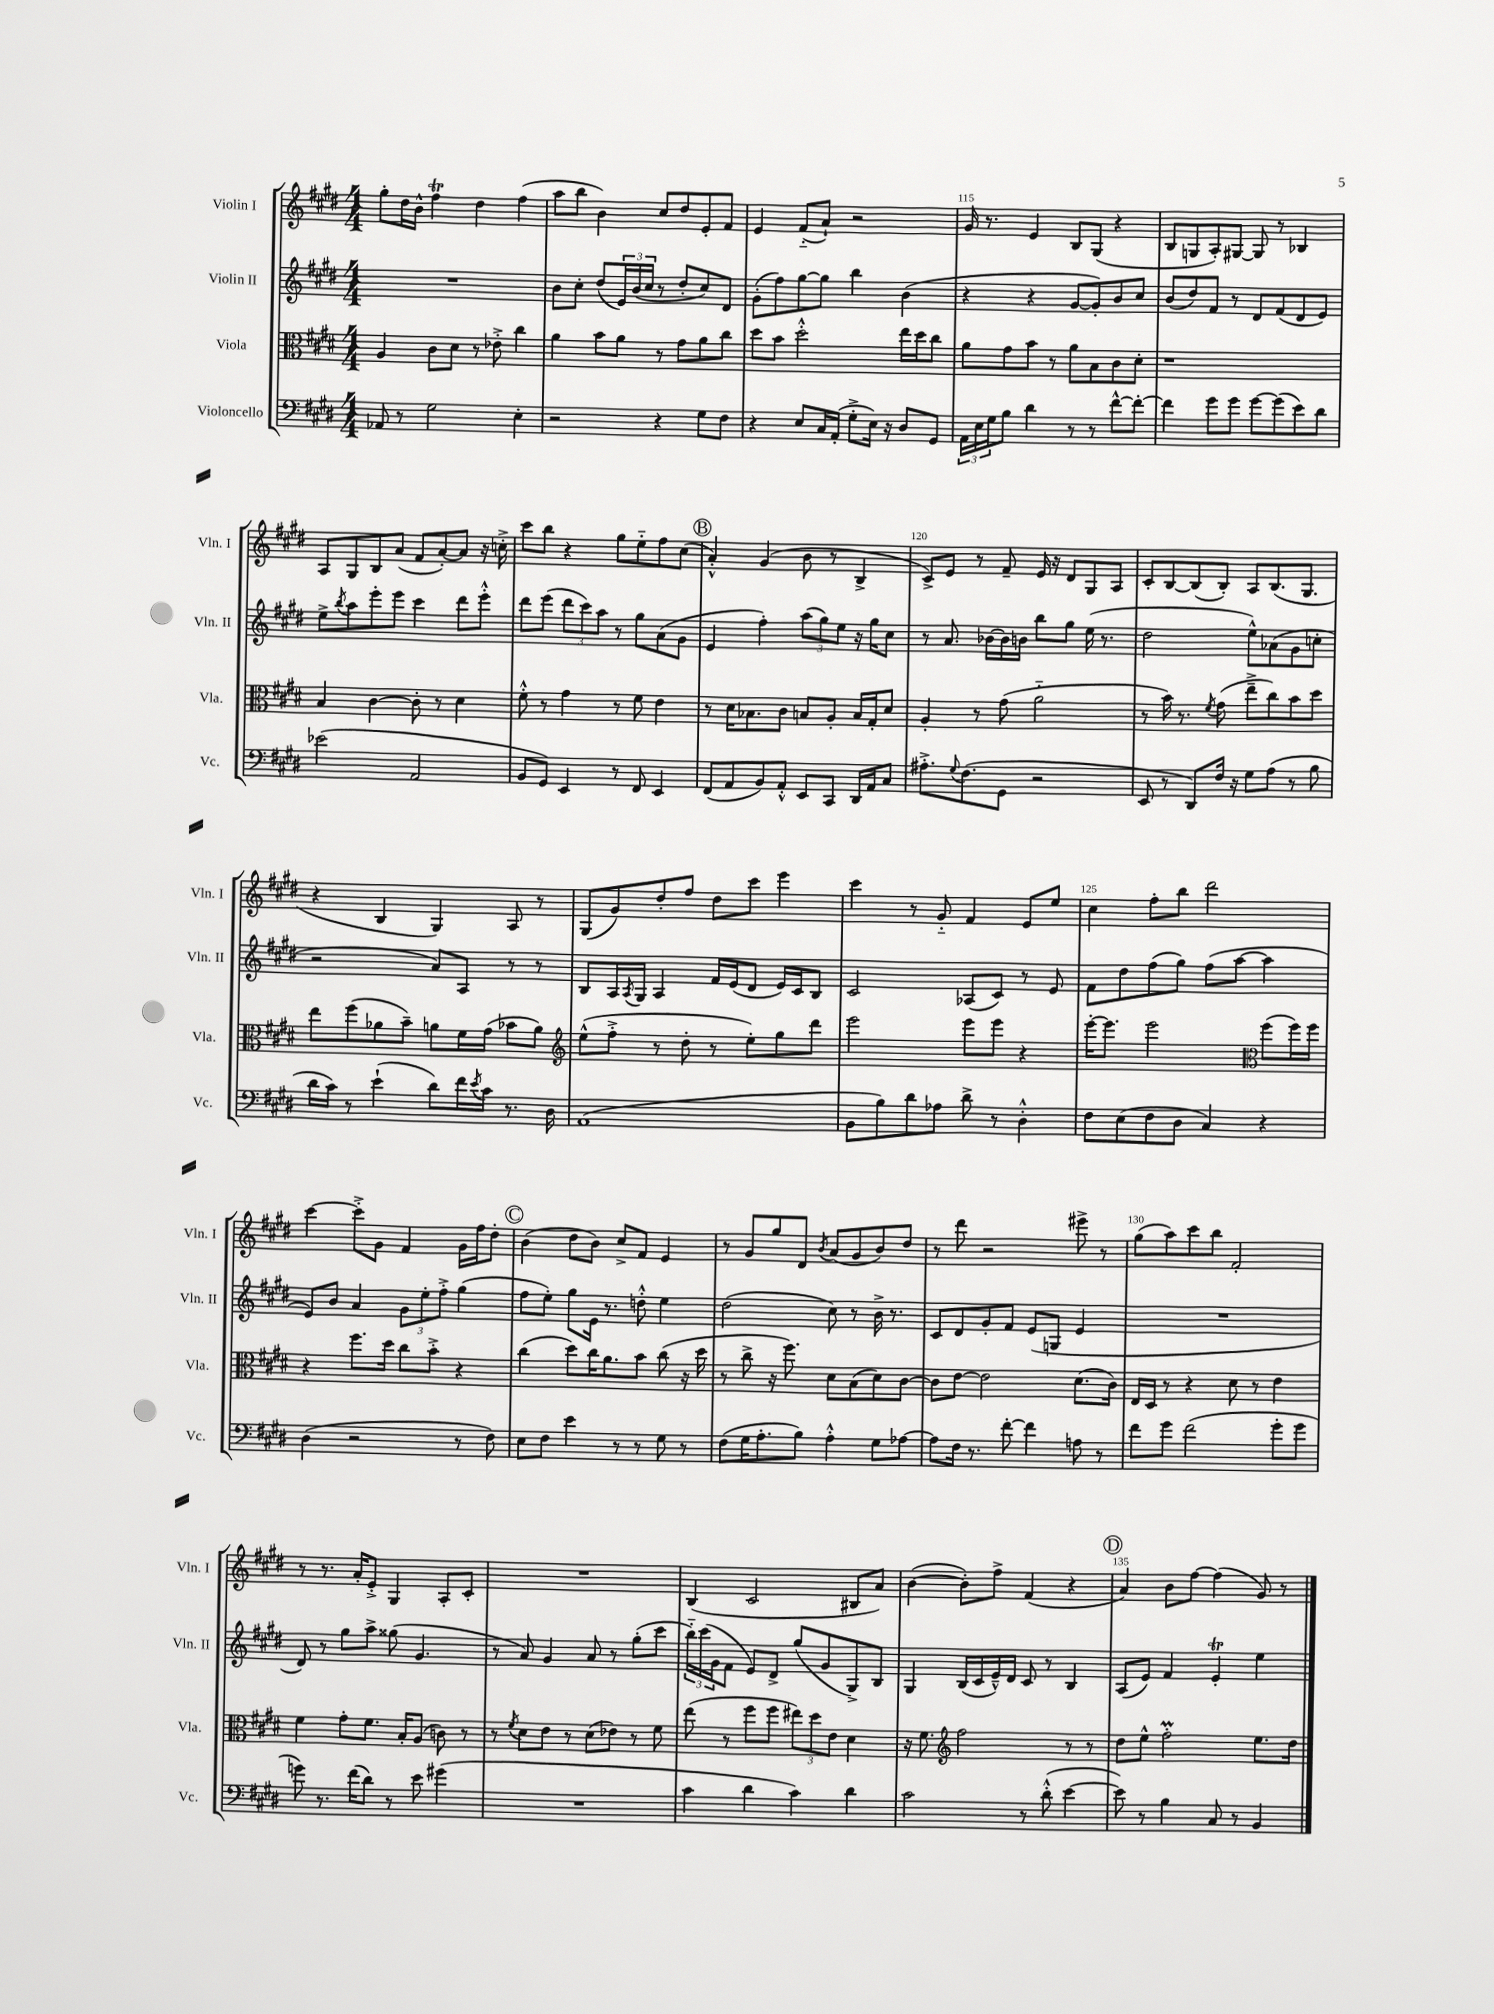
<<
\new StaffGroup <<
\new Staff = "s0" \with { instrumentName = "Violin I" shortInstrumentName = "Vln. I" } {
    \clef treble \key e \major \numericTimeSignature \time 4/4
    gis''8-. dis''16 b'16-^ fis''4\trill dis''4 fis''4( |
    a''8 b''8 b'4) cis''8 dis''8 e'8-. fis'8 |
    e'4 fis'8-_( a'8-!) r2 |
    gis'16 r8. e'4 b8 gis8( r4 |
    b8 g8 a8-.) gis8~ gis8 r8 bes4 |
    a8 gis8 b8 a'8( fis'8 a'8~-.) a'8 r16 c''16-.-> |
    cis'''8 b''8 r4 gis''8 e''8-_ fis''8 cis''8( |
    \mark \markup { \circle "B" } a'4-.-^) gis'4( b'8 r8 b4-> |
    cis'8->) e'8 r8 fis'8-- e'16 r16 dis'8 gis8 a8 |
    cis'8-. b8~ b8( b8-.) a8 b8.( gis8. |
    r4 b4 gis4) a8 r8 |
    gis8( gis'8) dis''8-. fis''8 dis''8 cis'''8 e'''4 |
    cis'''4 r8 gis'8-_ fis'4 e'8 e''8 |
    cis''4 fis''8-. b''8 dis'''2 |
    cis'''4~ cis'''8-.-> gis'8 fis'4 gis'16 fis''16 dis''8-. |
    \mark \markup { \circle "C" } b'4( dis''8 b'8) cis''8-> fis'8 e'4 |
    r8 gis'8 gis''8 dis'8 \acciaccatura { b'8 } a'8( gis'8 b'8) dis''8 |
    r8 dis'''8 r2 eis'''8-> r8 |
    gis''8( a''8) cis'''8 b''8 fis'2-. |
    r8 r8. a'16-. e'8-.-> gis4 a8-. cis'8-. |
    R1 |
    b4( cis'2 bis8 a'8) |
    b'4~( b'8-.) fis''8-> fis'4( r4 |
    \mark \markup { \circle "D" } a'4) b'8 fis''8~ fis''4( gis'8) r8 \bar "|." |
}
\new Staff = "s1" \with { instrumentName = "Violin II" shortInstrumentName = "Vln. II" } {
    \clef treble \key e \major \numericTimeSignature \time 4/4
    R1 |
    b'8 cis''8-. dis''8( \tuplet 3/2 { e'16) b'16( cis''16 } r8 dis''8-. cis''8) dis'8 |
    gis'8-.( fis''8) gis''8~ gis''8 b''4 b'4( |
    r4 r4 gis'8~ gis'8-.) b'8 cis''8 |
    b'8( dis''8) fis'8 r8 dis'8 fis'8( dis'8 e'8) |
    e''8-> \acciaccatura { b''8 } a''8 e'''8-. e'''8 cis'''4 dis'''8 e'''8-.-^ |
    dis'''8 e'''8( \tuplet 3/2 { dis'''8 cis'''8) a''8 } r8 gis''8 a'8( gis'8 |
    \mark \markup { \circle "B" } e'4 fis''4-.) \tuplet 3/2 { a''8( gis''8) e''8 } r16 gis''16 cis''8 |
    r8 a'8. bes'16~ bes'16 b'16 b''8 gis''8 e''16( r8. |
    dis''2 e''8-^) aes'8( gis'8 c''8-. |
    r2 a'8) a8 r8 r8 |
    b8 a16 \acciaccatura { a8 } gis16 a4 fis'16 e'16( dis'8 e'16) cis'16 b8 |
    cis'2 aes8( cis'8) r8 e'8 |
    fis'8 dis''8 fis''8( gis''8) fis''8( a''8~ a''4 |
    e'8) b'8 a'4 \tuplet 3/2 { gis'8 e''8-. fis''8-.-> } gis''4( |
    \mark \markup { \circle "C" } fis''8 e''8-.) gis''8 e'16 r8. d''8-.-^ e''4 |
    dis''2( cis''8) r8 b'16-> r8. |
    cis'8 dis'8 gis'8-. fis'8 e'8( g8 e'4 |
    R1 |
    dis'8) r8 gis''8 a''8-> gisis''8( gis'4. |
    r8 a'8) gis'4 a'8 r8 gis''8-.( cis'''8 |
    \tuplet 3/2 { b''16-_) cis'''16( gis'16 } fis'8 e'8) dis'8-> gis''8( gis'8 gis8->) b8 |
    gis4 b16( cis'16 e'16---^) dis'16 cis'8 r8 b4 |
    \mark \markup { \circle "D" } a8( e'8) fis'4 e'4-.\trill e''4 \bar "|." |
}
\new Staff = "s2" \with { instrumentName = "Viola" shortInstrumentName = "Vla." } {
    \clef alto \key e \major \numericTimeSignature \time 4/4
    a4 cis'8 dis'8 r8 ees'8-.-> cis''4 |
    a'4 b'8 a'8 r8 gis'8 a'8 cis''8 |
    dis''8 b'8 dis''2-.-^ e''16 dis''16 cis''8 |
    a'8 gis'8 b'8 r8 a'8 b8 cis'8 dis'8-. |
    r1 |
    b4 cis'4~ cis'8-. r8 dis'4 |
    fis'8-.-^ r8 gis'4 r8 fis'8 e'4 |
    \mark \markup { \circle "B" } r8 dis'16 bes8. cis'8 b8 a8-. b16 gis16-. dis'8 |
    a4-. r8 gis'8( a'2-_ |
    r8 b'16) r8. \acciaccatura { fis'8 } gis'8( e''8---> cis''8) b'8 dis''8 |
    e''8 fis''8( aes'8 b'8--) a'8 fis'16 gis'16( bes'8 a'8) |
    \clef treble e''8-^( fis''8-.-> r8 dis''8-. r8 e''8-.) gis''8 dis'''8 |
    e'''2 e'''8 e'''8 r4 |
    e'''16~-. e'''8. e'''2 \clef alto fis''8( fis''16) fis''16 |
    r4 fis''8. dis''16 cis''8 b'8-.-> r4 |
    \mark \markup { \circle "C" } cis''4( dis''8) cis''16 a'8. b'8 cis''8( r16 dis''16 |
    r8 cis''8-> r16 fis''8.) dis'8 b8( dis'8) cis'8~ |
    cis'8 e'8~ e'2 dis'8.( cis'16) |
    e16 dis16 r8 r4 dis'8 r8 e'4 |
    fis'4 gis'8-. fis'8. b16-. a8( c'8) r8 |
    r8 \acciaccatura { fis'8 } dis'8 e'8 r8 dis'8( ees'8) r8 fis'8 |
    e''8( r8 fis''8 fis''8 \tuplet 3/2 { eis''8) dis''8 e'8 } dis'4 |
    r16 fis'8. \clef treble fis''2 r8 r8 |
    \mark \markup { \circle "D" } dis''8 e''8-^ fis''2-.\prall e''8. dis''16 \bar "|." |
}
\new Staff = "s3" \with { instrumentName = "Violoncello" shortInstrumentName = "Vc." } {
    \clef bass \key e \major \numericTimeSignature \time 4/4
    aes,8 r8 gis2 e4-. |
    r2 r4 gis8 fis8 |
    r4 e8 cis16 a,16-.( gis8-.-> e16) r16 dis8 gis,8 |
    \tuplet 3/2 { a,16 e16 gis16 } b8 dis'4 r8 r8 fis'8~-^ fis'8~-. |
    fis'4 gis'8 gis'8 gis'8~ gis'8( e'8) dis'8 |
    ees'2( a,2 |
    b,8 gis,8) e,4 r8 fis,8 e,4 |
    \mark \markup { \circle "B" } fis,8( a,8 b,8) a,8-.-^ e,8 cis,8 dis,16 a,16 cis8 |
    ais8.-.-> \appoggiatura { gis8 } fis8.( gis,8 r2 |
    e,8 r8 dis,8) fis16 r16 gis8 a8( r8 b8 |
    dis'16 cis'16) r8 e'4-!( dis'8) fis'16 \acciaccatura { e'8 } cis'16 r8. dis16 |
    a,1( |
    b,8 b8) dis'8 aes8 dis'8-> r8 dis4-.-^ |
    fis8 e8( fis8 dis8 cis4) r4 |
    dis4( r2 r8 fis8) |
    \mark \markup { \circle "C" } e8 fis8 e'4 r8 r8 gis8 r8 |
    fis8( gis16 a8.-. b8) a4-.-^ gis8 aes8~ |
    aes8 fis16 r8. fis'8~-. fis'4 a8 r8 |
    fis'8 gis'8 fis'2( gis'8-. gis'8 |
    g'8) r8. fis'16( dis'8) r8 e'8 gis'4( |
    R1 |
    cis'4 dis'4 cis'4) dis'4 |
    cis'2 r8 dis'8-.-^( e'4~ |
    \mark \markup { \circle "D" } e'8) r8 b4 cis8 r8 b,4 \bar "|." |
}
>>
>>
\layout { \context { \Score currentBarNumber = #112 \override BarNumber.break-visibility = ##(#f #t #t) barNumberVisibility = #(every-nth-bar-number-visible 5) } }
